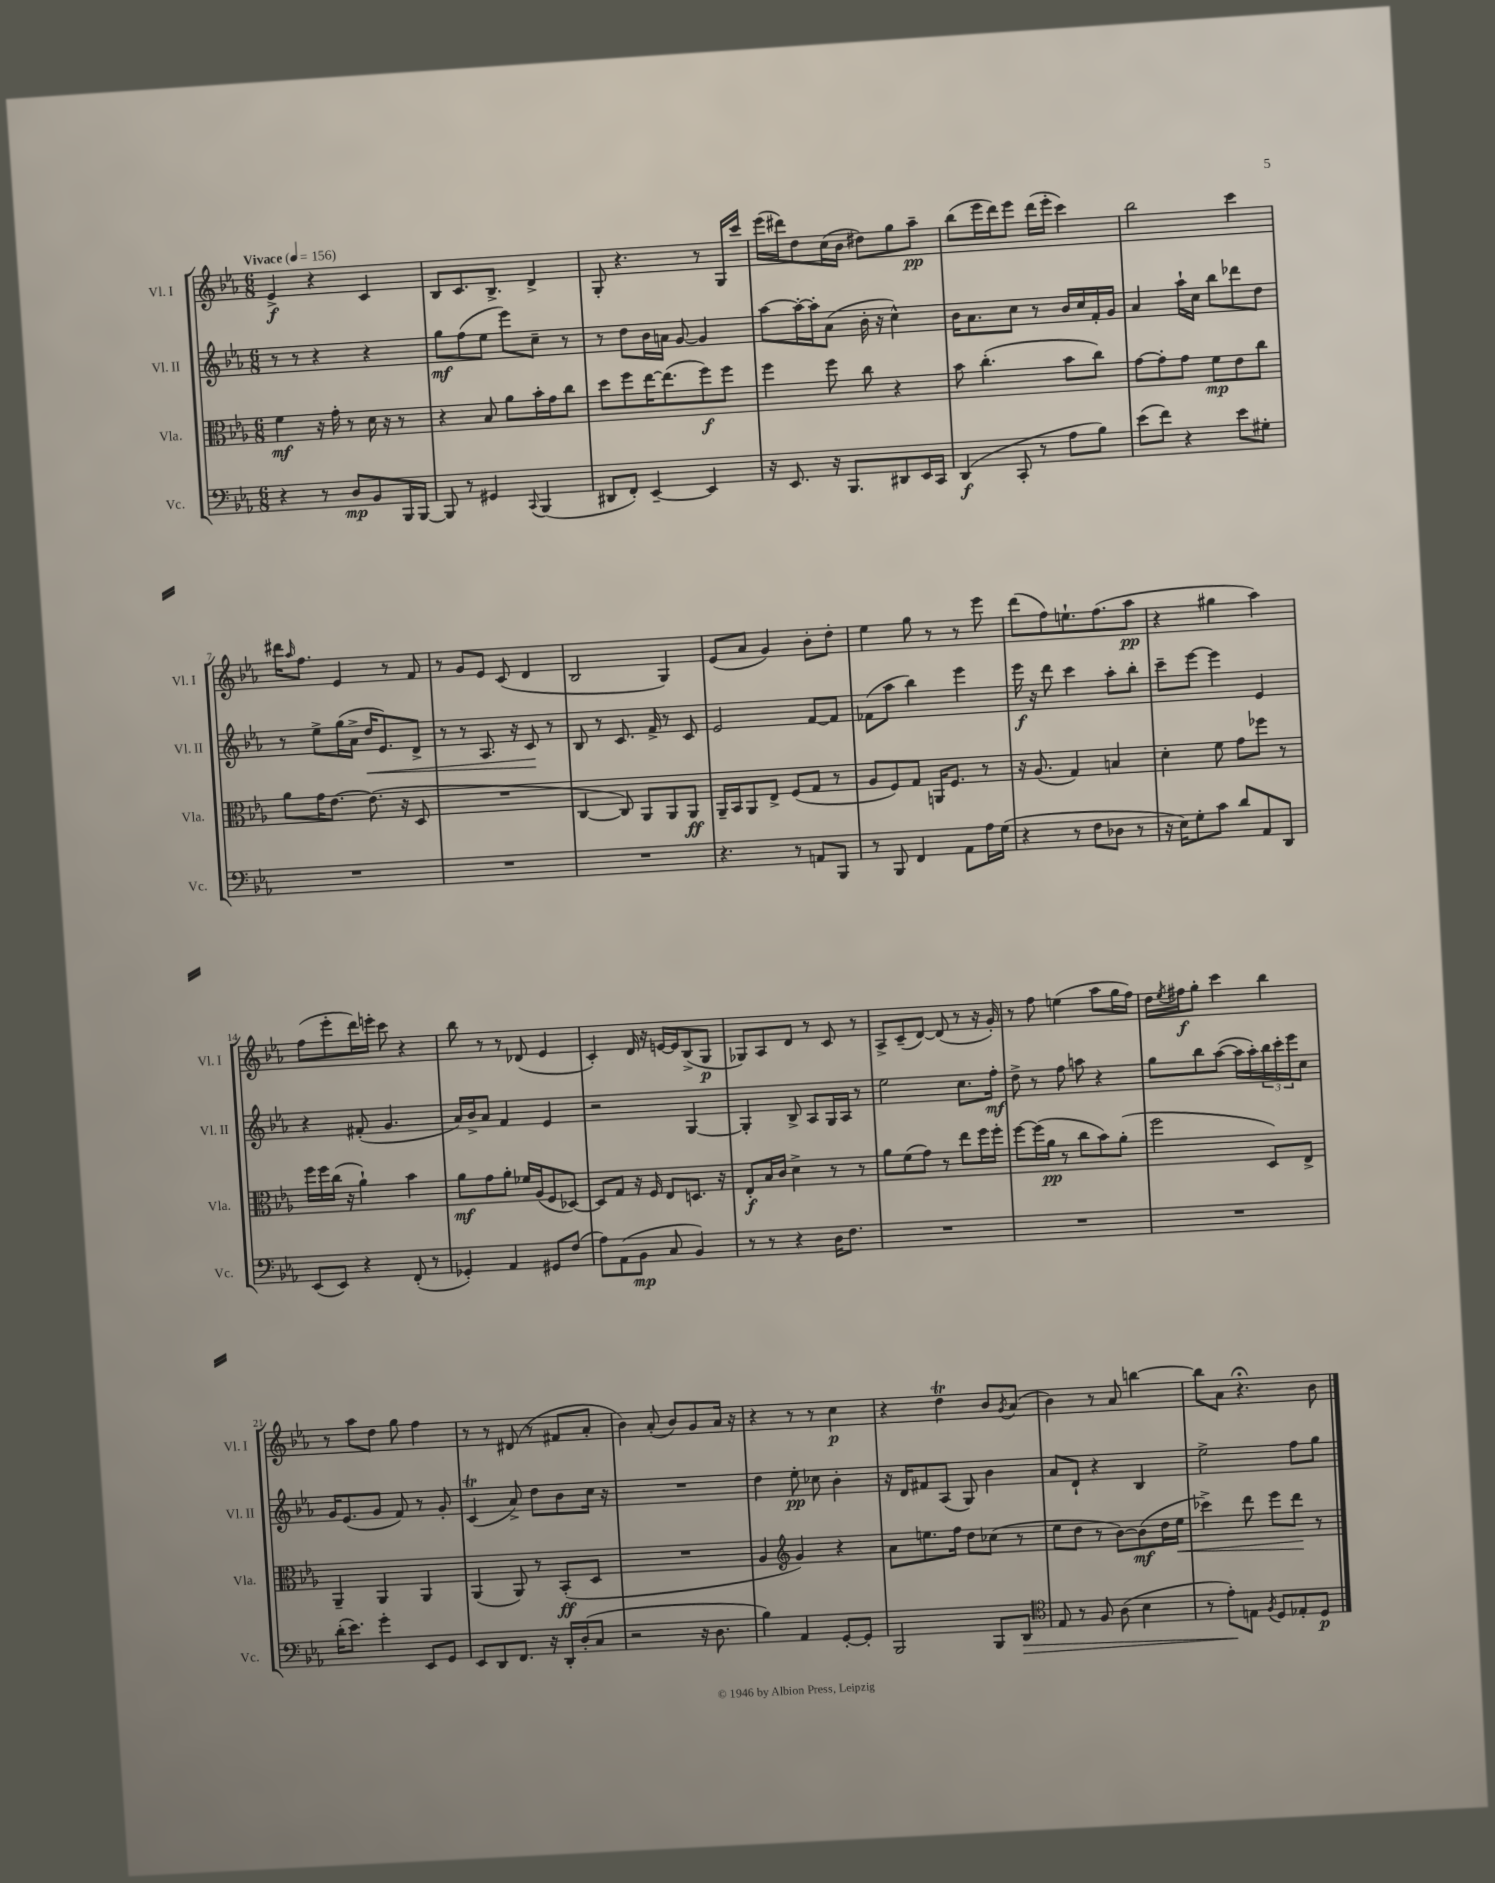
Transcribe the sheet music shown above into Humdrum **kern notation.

**kern	**kern	**kern	**kern
*staff4	*staff3	*staff2	*staff1
*clefF4	*clefC3	*clefG2	*clefG2
*k[b-e-a-]	*k[b-e-a-]	*k[b-e-a-]	*k[b-e-a-]
*M6/8	*M6/8	*M6/8	*M6/8
*MM156	*MM156	*MM156	*MM156
4r	4f	8r	4e-^
.	.	8r	.
8r	16r	4r	4r
.	16g'	.	.
8D	8r	.	.
8BB-	16d	4r	4c
.	16r	.	.
16BBB-	8r	.	.
[16BBB-	.	.	.
=	=	=	=
8BBB-]	4r	8gg	8B-
8r	.	(8ff	8.c
4GG#	8B-	8ee-	.
.	.	.	8.B-^
.	8a-	8eee-)	.
8qqCC	.	.	.
(4BBB-	16b-'	8cc~	4d^
.	16g	.	.
.	8cc	8r	.
=	=	=	=
8DD#	8dd	8r	8G'
8FF')	8ff	8dd	4.r
[4EE-~	[16ee-	16b-	.
.	(8.ee-]	16a	.
.	.	[8g	.
4EE-]	8ff)	4g]	8r
.	8ff	.	16G
.	.	.	16ccc
=	=	=	=
16r	4ff	[8aa-	(16eee-
8.EE-	.	.	16ddd#)
.	.	16aa-'_	8dd
.	.	16aa-']	.
16r	8ff	(8a-	(16cc
8.BBB-	.	.	16b-
.	8cc	16b-'	8dd#)
.	.	16r	.
8DD#	4r	4cc^^)	8gg
16EE-	.	.	8aa-~
16CC	.	.	.
=	=	=	=
(4DD	8b-	16b-	(8bb-
.	.	8.a-	.
.	(4.cc'	.	16eee-
.	.	.	16ddd)
8CC'	.	8cc	8eee-
8r	.	8r	(16ddd
.	.	.	16eee-'
8A-	8b-	16b-	4ccc)
.	.	16cc	.
8B-)	8cc)	16f'	.
.	.	16g	.
=	=	=	=
(8e-	[8g	4a-	2bb-
8f)	8g']	.	.
4r	8g	16aa-`	.
.	.	16cc	.
.	8f	8bb-	.
8e-	8e-	8ddd-	4ccc
8G#'	8cc	8dd	.
=	=	=	=
2.r	8a-	8r	16ddd#
.	.	.	16qqaa-
.	.	.	8.ff
.	16g	8ee-^	.
.	[8.e-	.	.
.	.	(16gg	4e-
.	.	16a-^	.
.	(8.e-]	16dd	.
.	.	8.e-)	.
.	.	.	8r
.	16r	.	.
.	8D	8d^	8f
=	=	=	=
2.r	2.r	8r	8r
.	.	8r	8g
.	.	8.A-	8e-
.	.	.	(8c
.	.	16r	.
.	.	8c	4d
.	.	8r	.
=	=	=	=
2.r	[4C	8B-	2B-
.	.	8r	.
.	8C])	8.c	.
.	8AA-	.	.
.	.	16f^	.
.	8AA-	8r	4G)
.	8AA-	8c	.
=	=	=	=
4.r	16AA-~	2e-	(8e-
.	16BB-	.	.
.	8AA-	.	8a-
.	8E-^	.	4g)
8r	(8F	.	.
8AA	8G	[8f	8b-'
8BBB-	8r	8f]	8dd'
=	=	=	=
8r	8A-	(8f-	4ee-
8BBB-	8F)	8aa-	.
4FF	8G	4bb-)	8gg
.	16AA	.	8r
.	8.F	.	.
8AA-	.	4eee-	8r
16A-	8r	.	8eee-
(16G	.	.	.
=	=	=	=
4r	16r	16eee-	(8ddd
.	(8.A-	16r	.
.	.	8ddd	8ff)
8r	4G)	4ccc	8.ee`
8F	.	.	.
.	.	.	(8.ff
8D-	4B	8aa-'	.
8r	.	8bb-'	8aa-
=	=	=	=
16r	4d'	8ccc~	4r
16E-)	.	.	.
8G'	.	[8eee-	.
8c	8f	4eee-]	4gg#
8d	8g	.	.
8AA-	8ff-	4e-	4aa-)
8DD	8r	.	.
=	=	=	=
(8EE-	16ff	4r	(8ff
.	16ff	.	.
8EE-)	(16cc	.	8eee-'
.	16r	.	.
4r	4a-`)	(8f#'	16ddd)
.	.	.	16eee'
.	.	4.g	8ccc
(8FF'	4b-	.	4r
8r	.	.	.
=	=	=	=
4GG-')	8a-	16a-)	8bb-
.	.	16b-^	.
.	8g	8a-	8r
4AA-	8a-'	4f	8r
.	16f-	.	(8d-
.	(16A-	.	.
8GG#	8F	4e-	4e-
(8F	[8D-)	.	.
=	=	=	=
8A-)	8D-]	2r	4c')
(8AA-	8G	.	.
8BB-	16r	.	16d
.	16F	.	16r
8C	8E-	.	[16e
.	.	.	16e]
4BB-)	8.D	[4G	(8B-^
.	.	.	8G
.	16r	.	.
=	=	=	=
8r	8E-'	4G']	8G-)
8r	16B-	.	8A-
.	16c	.	.
4r	4d^	8B-^	8d
.	.	8A-	8r
16D	8r	16G	8c
8.F	.	16A-	.
.	8r	8r	8r
=	=	=	=
2.r	8a-	2ee-	8A-^
.	(8f	.	(8c~
.	8g)	.	[8d)
.	8r	.	(8d]
.	8ee-	8.cc	8r
.	16ff	.	16r
.	16ff'	16ff'	16g')
=	=	=	=
2.r	[8ff	8dd^	8r
.	(16ff]	8r	8ff
.	16a-	.	.
.	8r	8ff	(4ee
.	8cc	8aa	.
.	8b-)	4r	8aa-
.	(8a-'	.	16gg
.	.	.	16ff)
=	=	=	=
2.r	2ff	8gg	16dd
.	.	.	8qee-
.	.	.	16ff#
.	.	8bb-	8gg'
.	.	([8aa-	4ccc
.	.	16aa-]	.
.	.	16aa-')	.
.	8D)	24bb-	4bb-
.	.	24ccc'	.
.	.	24eee-	.
.	8E-^	8cc	.
=	=	=	=
(16d'	4AA-~	16g	8r
8.e-)	.	(8.e-	.
.	.	.	8aa-
4g'	4AA-	8g	8dd
.	.	8f)	8gg
8EE-	4AA-	8r	4ff
8GG	.	8g'	.
=	=	=	=
8EE-	(4AA-	(4c	8r
8DD	.	.	8r
8.FF	8AA-)	8a-^)	(8d#
.	8r	8dd	8r
16r	.	.	.
16DD'	(8BB-'	8b-	8f#
(16D'	.	.	.
8C	8D	16cc	8a-'
.	.	16r	.
=	=	=	=
2r	2.r	2.r	4b-)
.	.	.	(8a-'
.	.	.	8b-)
16r	.	.	8g
8.D	.	.	.
.	.	.	16a-
.	.	.	16r
=	=	=	=
4B-)	4A-	4dd	4r
*	*clefG2	*	*
4AA-	4g)	8ee-'	8r
.	.	8cc-	8r
[8GG'	4r	4b-'	4cc
8GG']	.	.	.
=	=	=	=
2BBB-	8a-	16r	4r
.	.	16d	.
.	8.ee	8f#	.
.	.	(8A-	4dd
.	16ff	.	.
.	8dd	8G)	.
8BBB-	(8cc-	4b-	8b-
.	.	.	8qg
8DD	8r	.	(8a-
=	=	=	=
*clefC4	*	*	*
8E-	8ee-	8a-	4b-)
8r	8dd	8d`	.
8F	8r	4r	8r
(8A-	[8b-)	.	8a-
4B-	(8b-]	4B-	[4bb
.	16dd	.	.
.	16ee-	.	.
=	=	=	=
8r	4ccc-^)	2ee-^	8bb]
8e-')	.	.	8a-
8E	8ddd	.	4.r;
8qF	.	.	.
8D	8eee-	.	.
8E-'	8ddd	8ff	.
8D	8r	8gg	8b-
==	==	==	==
*-	*-	*-	*-
